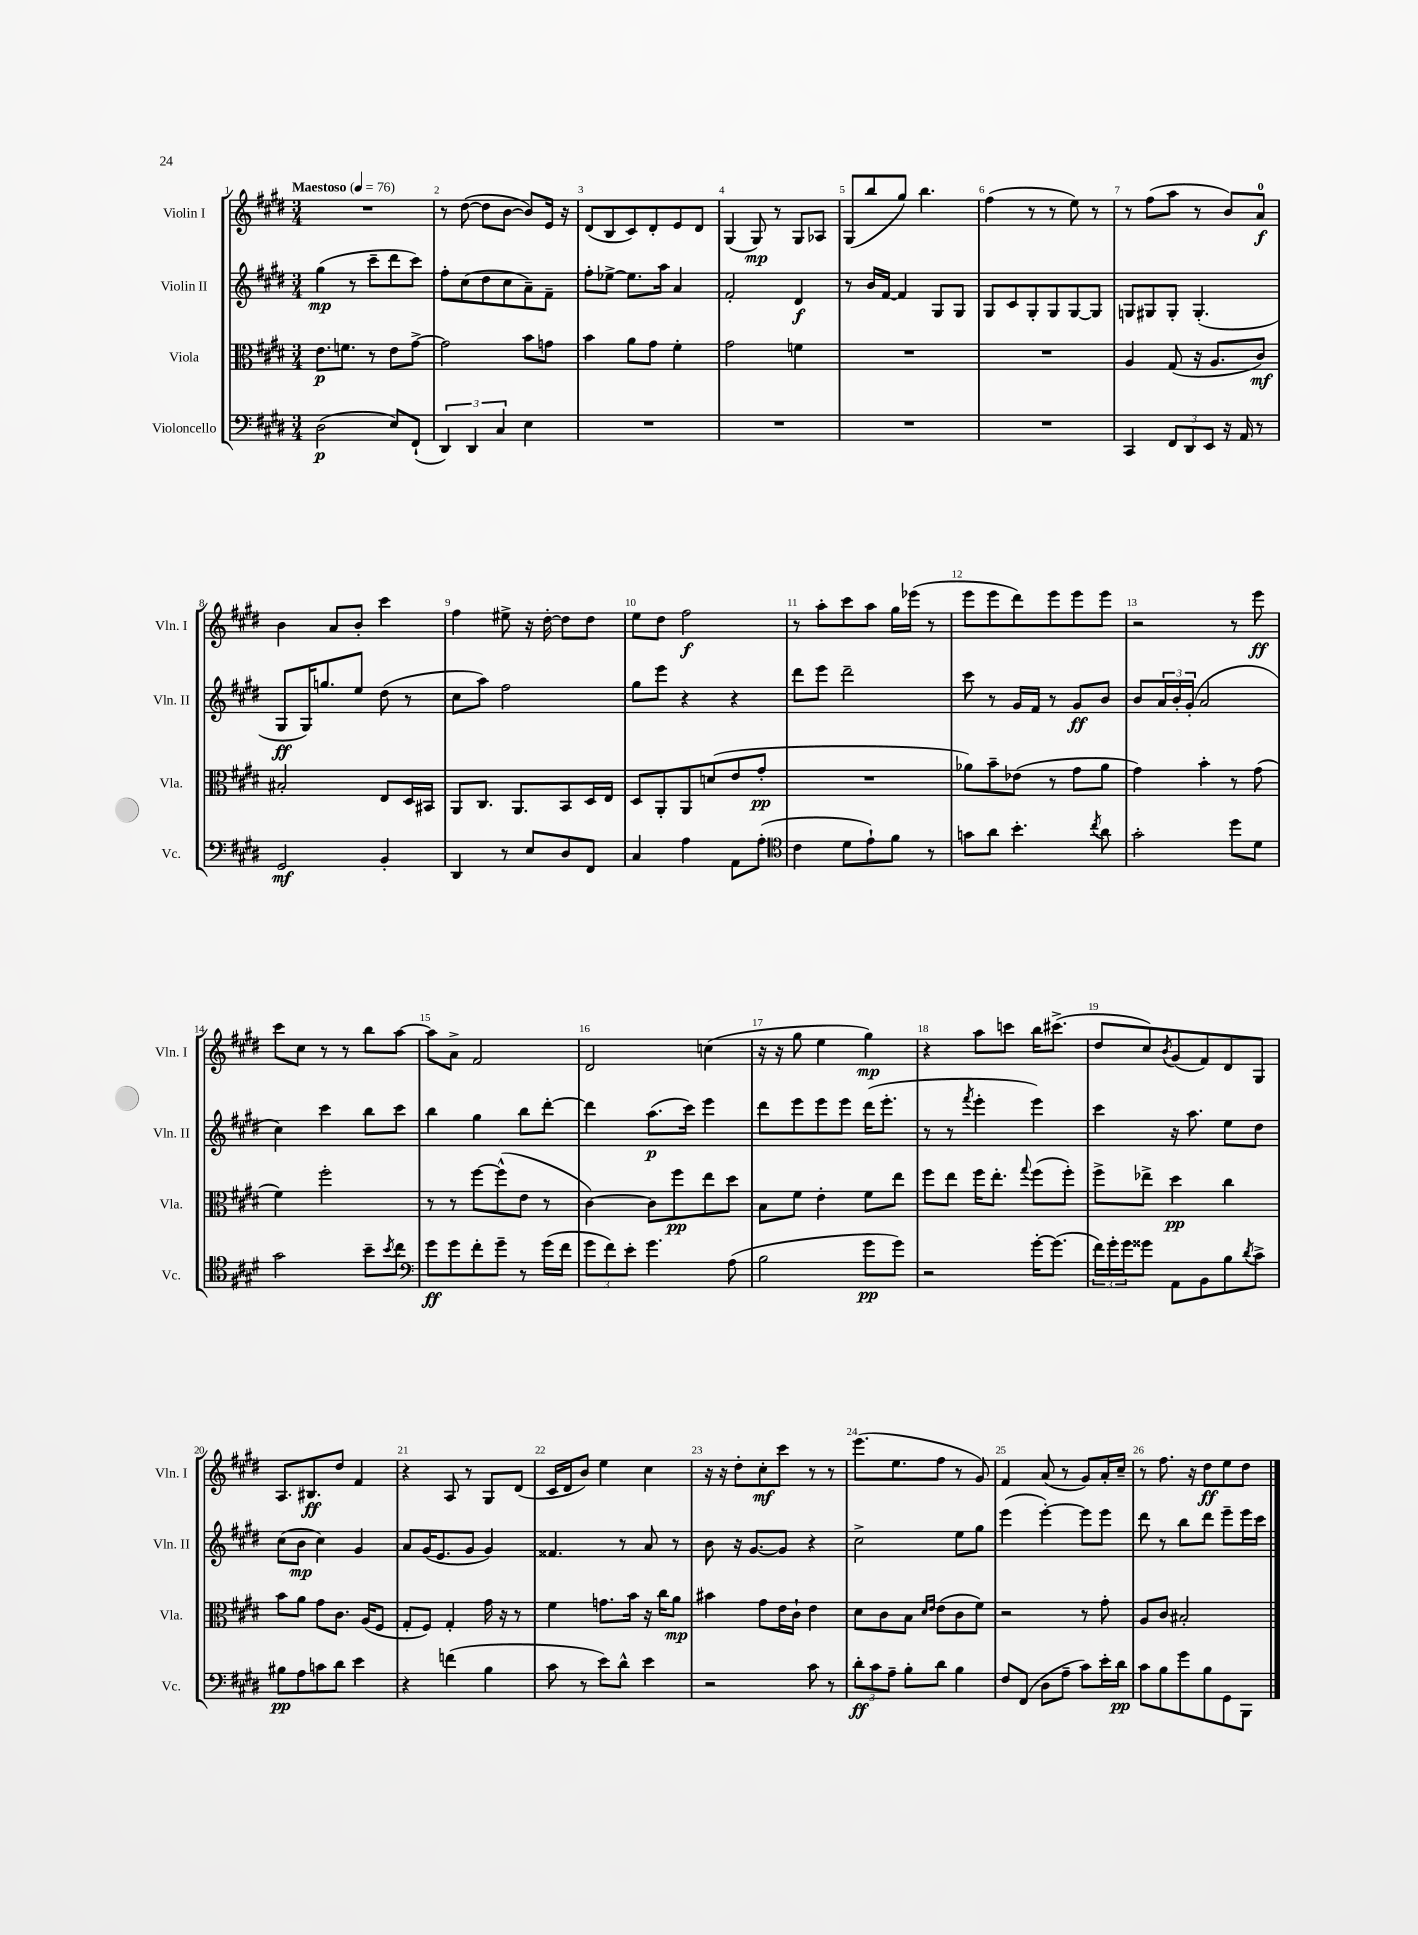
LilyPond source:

<<
\new StaffGroup <<
\new Staff = "s0" \with { instrumentName = "Violin I" shortInstrumentName = "Vln. I" } {
    \clef treble \key e \major \numericTimeSignature \time 3/4 \tempo "Maestoso" 4 = 76
    R2. |
    r8 dis''8~( dis''8 b'8~ b'8) e'16 r16 |
    dis'8( b8 cis'8) dis'8-. e'8 dis'8 |
    gis4( gis8\mp) r8 gis8 aes8 |
    gis8( b''8 gis''8) b''4. |
    fis''4( r8 r8 e''8) r8 |
    r8 fis''8( a''8 r8 b'8) a'8-0\f |
    b'4 a'8 b'8-. cis'''4 |
    fis''4 eis''8-> r16 dis''16~-. dis''8 dis''8 |
    e''8 dis''8 fis''2\f |
    r8 a''8-. cis'''8 a''8 gis''16 ees'''16( r8 |
    e'''8 e'''8 dis'''8) e'''8 e'''8 e'''8 |
    r2 r8 e'''8\ff |
    cis'''8 cis''8 r8 r8 b''8 a''8~ |
    a''8 a'8-> fis'2 |
    dis'2 c''4( |
    r16 r16 gis''8 e''4 gis''4\mp) |
    r4 a''8 c'''8 b''16 cis'''8.->( |
    dis''8 cis''8) \acciaccatura { b'8 } gis'8( fis'8) dis'8 gis8 |
    a8. bis8.\ff dis''8 fis'4 |
    r4 a8 r8 gis8 dis'8( |
    cis'16 dis'16 b'8) e''4 cis''4 |
    r16 r16 dis''8-. cis''8-.\mf cis'''8 r8 r8 |
    e'''8.( e''8. fis''8 r8 gis'8) |
    fis'4 a'8( r8 gis'8) a'16-. cis''16-- |
    r8 fis''8. r16 dis''8\ff e''8 dis''8 \bar "|." |
}
\new Staff = "s1" \with { instrumentName = "Violin II" shortInstrumentName = "Vln. II" } {
    \clef treble \key e \major \numericTimeSignature \time 3/4
    gis''4\mp( r8 cis'''8-- dis'''8 cis'''8) |
    fis''8-. cis''8( dis''8 cis''8 a'8--) fis'8-- |
    fis''8-. ees''8~-> ees''8. a''16 a'4 |
    fis'2-. dis'4\f |
    r8 b'16 fis'16~ fis'4 gis8 gis8 |
    gis8 cis'8 gis8-. gis8 gis8~ gis8 |
    g8 gis8 gis8-. gis4.-.( |
    gis8\ff gis16) g''8. e''8 dis''8( r8 |
    cis''8 a''8) fis''2 |
    gis''8 e'''8 r4 r4 |
    dis'''8 e'''8 dis'''2-- |
    cis'''8 r8 gis'16 fis'16 r8 gis'8\ff b'8 |
    b'8 \tuplet 3/2 { a'16 b'16-. gis'16-.( } a'2 |
    cis''4) cis'''4 b''8 cis'''8 |
    b''4 gis''4 b''8 dis'''8~-. |
    dis'''4 a''8.\p( cis'''16) e'''4 |
    dis'''8 e'''8 e'''8 e'''8 dis'''16( e'''8.-. |
    r8 r8 \acciaccatura { fis'''8 } e'''4-. e'''4) |
    cis'''4 r16 a''8. e''8 dis''8 |
    cis''8( b'8\mp cis''4) gis'4 |
    a'8 gis'16( e'8. gis'8 gis'4) |
    fisis'4. r8 a'8 r8 |
    b'8 r16 gis'8.~ gis'8 r4 |
    cis''2-> e''8 gis''8 |
    e'''4( e'''4~-.) e'''8 e'''8 |
    dis'''8 r8 b''8 dis'''8 e'''8-- e'''16 cis'''16 \bar "|." |
}
\new Staff = "s2" \with { instrumentName = "Viola" shortInstrumentName = "Vla." } {
    \clef alto \key e \major \numericTimeSignature \time 3/4
    e'8.\p f'8. r8 e'8 gis'8~-> |
    gis'2 b'8 g'8 |
    b'4 a'8 gis'8 fis'4-. |
    gis'2 f'4 |
    R2. |
    R2. |
    a4 gis8( r16 a8. cis'8\mf) |
    bis2-. e8 dis16 bis,16 |
    a,8 cis8. a,8. b,8 dis16 e16 |
    dis8 a,8-. a,8 d'8( e'8 gis'8-.\pp |
    R2. |
    aes'8) b'8-- ees'8( r8 gis'8 aes'8 |
    gis'4) b'4-. r8 gis'8( |
    fis'4) fis''2-. |
    r8 r8 fis''8~ fis''8-^( e'8 r8 |
    cis'4~) cis'8 fis''8\pp e''8 dis''8 |
    b8 fis'8 e'4-. fis'8 e''8 |
    fis''8 e''8 fis''16 e''8.-. \appoggiatura { gis''8 } fis''8( fis''8-.) |
    fis''8-> ees''8-> dis''4\pp cis''4 |
    b'8 a'8 gis'8 cis'8. a16( fis8 |
    gis8-. fis8) gis4-. gis'16 r16 r8 |
    fis'4 g'8. b'16 r16 cis''16 a'8\mp |
    bis'4 gis'8 e'16 cis'16-! e'4 |
    dis'8 cis'8 b8 \grace { dis'16 e'16 } e'8( cis'8 fis'8) |
    r2 r8 gis'8-. |
    a8 cis'8 bis2-. \bar "|." |
}
\new Staff = "s3" \with { instrumentName = "Violoncello" shortInstrumentName = "Vc." } {
    \clef bass \key e \major \numericTimeSignature \time 3/4
    dis2\p( e8) fis,8-!( |
    \tuplet 3/2 { dis,4) dis,4 cis4 } e4 |
    R2. |
    R2. |
    R2. |
    R2. |
    cis,4 \tuplet 3/2 { fis,8 dis,8 e,8 } r16 a,16 r8 |
    gis,2\mf b,4-. |
    dis,4 r8 e8 dis8 fis,8 |
    cis4 a4 a,8 a8-.( |
    \clef tenor cis'4 dis'8 e'8-!) fis'8 r8 |
    g'8 a'8 b'4.-. \acciaccatura { cis''8 } a'8 |
    gis'2-. dis''8 dis'8 |
    gis'2 b'8-- \acciaccatura { b'8 } cis''8 |
    \clef bass gis'8\ff gis'8 fis'8-. gis'8-- r8 gis'16( fis'16 |
    \tuplet 3/2 { gis'8 fis'8) e'8-. } gis'4. a8( |
    b2 gis'8\pp gis'8) |
    r2 gis'16~-. gis'8.( |
    \tuplet 3/2 { fis'16) gis'16-. gis'16 } gisis'8 a,8 b,8 b8 \acciaccatura { dis'8 } cis'8-> |
    bis8\pp a8 c'8 dis'8 e'4 |
    r4 f'4( b4 |
    cis'8 r8 e'8) dis'8-^ e'4 |
    r2 cis'8 r8 |
    \tuplet 3/2 { dis'8-.\ff cis'8 a8-- } b8-. dis'8 b4 |
    fis8 fis,8( dis8 a8-- cis'8) e'16-. dis'16\pp |
    cis'8 b8 gis'8 b8 gis,8 b,,8 \bar "|." |
}
>>
>>
\layout { \context { \Score \override BarNumber.break-visibility = ##(#f #t #t) barNumberVisibility = #all-bar-numbers-visible } }
